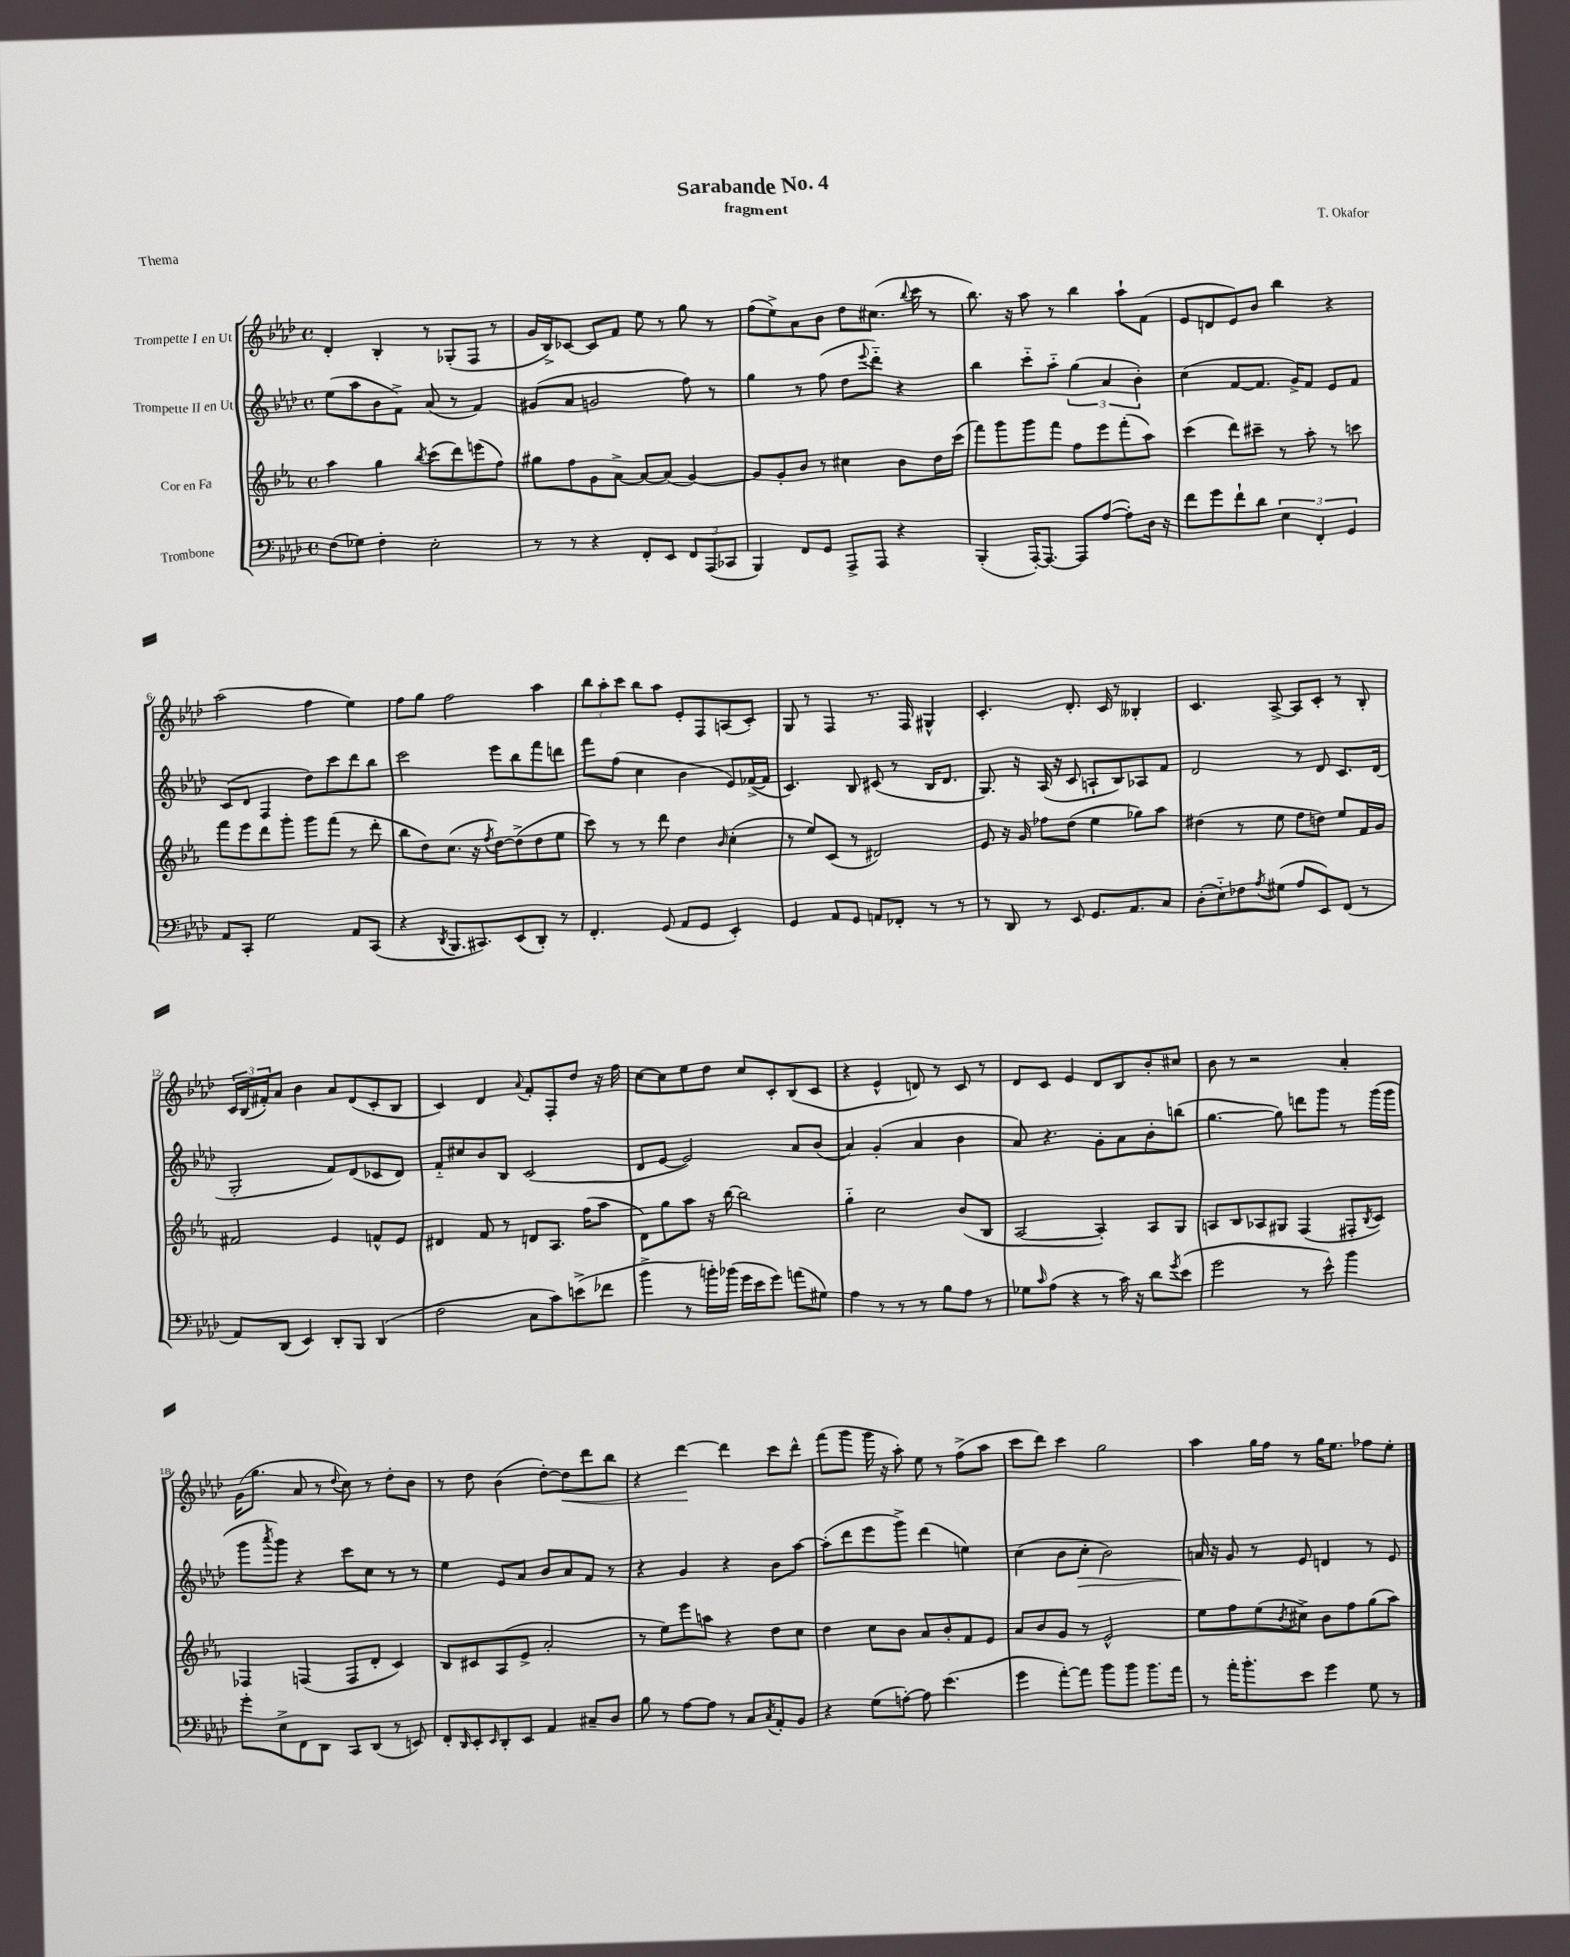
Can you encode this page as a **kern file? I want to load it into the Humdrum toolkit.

**kern	**kern	**kern	**kern
*staff4	*staff3	*staff2	*staff1
*clefF4	*clefG2	*clefG2	*clefG2
*k[b-e-a-d-]	*k[b-e-a-]	*k[b-e-a-d-]	*k[b-e-a-d-]
*M4/4	*M4/4	*M4/4	*M4/4
*met(c)	*met(c)	*met(c)	*met(c)
(8F	4aa-	(8ee-	4d-'
8G-)	.	8aa-	.
4F'	4gg	8b-	4B-'
.	.	8f^)	.
.	8qbb-	.	.
2E-'	(8ccc	(8a-	8r
.	8ddd)	8r	(8G-'
.	(8eee	4f)	8F
.	8ff)	.	8r
=	=	=	=
8r	8gg#	(8g#	16g
.	.	.	16B-^)
8r	8ff	8a-	[8c-
4r	8g	2g	8c-]
.	[8a-^	.	8f
8FF'	8a-_	.	8ee-
8EE-	(8a-]	.	8r
12FF	[4g)	8ff)	8gg
(12AAA-	.	.	.
.	.	8r	8r
12CC-	.	.	.
=	=	=	=
4BBB-)	8g]	4gg	(8ff
.	8g'	.	8ee-^)
8FF	8b-	8r	8a-
8GG	8r	(8ff	8b-
8AAA-^	4cc#	8dd-	8dd-
.	.	8qqeee-	.
8AAA-	.	8ddd-'~)	(8.cc#
4r	8b-	4r	.
.	.	.	8qqbb-
.	.	.	16ccc
.	16dd	.	8r
.	(16ccc	.	.
=	=	=	=
(4BBB-'	8fff)	4bb-	8.bb-)
.	8ggg	.	.
.	.	.	16r
[16AAA-')	8ggg	8ccc'~	8aa-
8.AAA-_	.	.	.
.	8fff	8aa-'~	8r
8AAA-]	8ff	(6gg	4bb-
([8A-	8eee-	.	.
.	.	6a-	.
8A-'])	(8fff'	.	8aa-`
.	.	6b-')	.
16D-	8aa-)	.	(8f
16r	.	.	.
=	=	=	=
8f	(4ccc	(4cc	8e-
8g	.	.	8d
8f`	8ddd)	[8f	8e-)
8d-	8ccc#~	8.f]	8b-
6E-	8r	.	4bb-
.	.	16g^)	.
.	8aa-'	8f	.
6FF'	.	.	.
.	8r	8e-	4r
6GG	.	.	.
.	8ccc	8f	.
=	=	=	=
8AA-	8fff	(8c	(2aa-
8CC'	8eee-	8d-	.
2G	8ddd	4F	.
.	8ggg'	.	.
.	8ggg	8dd-)	4ff
.	(8fff	8ccc	.
8AA-	8r	8ddd-	4ee-)
(8CC	8ddd'	8bb-	.
=	=	=	=
4r	8bb-	2ccc	8ff
.	8dd)	.	8gg
8qDD-	.	.	.
8.BBB-	(8.cc	.	2ff
8.CC#)	16r	.	.
.	8qff	.	.
.	[8dd)	8eee-	.
(8EE-	(8dd^]	8bb-	.
8DD-')	8dd	8fff	4aa-
8r	8ee-	8ddd	.
=	=	=	=
4.FF'	8ccc)	8fff	12bb-
.	.	.	12aa-'
.	8r	(8ff	.
.	.	.	12ccc
.	8r	4cc	8bb-
(8GG	8ddd	.	8aa-
8AA-	4dd	4b-	8e-'
8GG	.	.	8F
.	16qqb-	.	.
4EE-')	(4cc'	8e-)	(8A
.	.	([16f-^	8c')
.	.	16f-]	.
=	=	=	=
4GG	8r	4.c)	8G
.	8ee-)	.	8r
8AA-	(8c	.	4F
8GG	8r	8B-	.
8AA	2d#)	(8c#	8.r
8FF-'	.	8r	.
.	.	.	16F
8r	.	16B-	4G#^^
.	.	8.d-	.
8r	.	.	.
=	=	=	=
8r	8e-	8.G)	4.c'
8DD-	16r	.	.
.	16g	16r	.
8r	8ff-	(16A-	.
.	.	16r	.
8EE-	(8dd	8c	8.d-'
8.GG	4ee-	8A`	.
.	.	.	16c
.	.	8B-)	8r
8.AA-	.	.	.
.	8gg-)	8A-	4B--'
8C	8aa-	8f	.
=	=	=	=
(8D-'	(4dd#	2d-	4.c
8E-'~)	.	.	.
8F-	8r	.	.
8qA-	.	.	.
(8G#	8ee-	.	[8A-^
8A-	8ff	8r	8A-]
8EE-)	8dd)	8d-	8c'
(8FF	8ee-	8.c	8r
8r	16f	.	8B-'
.	16g	(16d-	.
=	=	=	=
8AA-)	2f#	2G'	24c
.	.	.	(24B-
.	.	.	24f#')
(8DD-	.	.	8a-
4EE-)	.	.	4b-
8DD-'	4e-	8f)	8a-
8BBB-	.	(8d-	(8d-
(4DD-	8f^^	8c-	8c'
.	8e-	8d-)	8B-
=	=	=	=
2F	4d#	8f'~	4c)
.	.	8cc#	.
.	8f	8b-	4d-
.	8r	8B-	.
.	.	.	8qqa-
8C	8d	(2c	8f'
8c)	8.A-	.	8F'
(8e^	.	.	8dd-
.	(16ff	.	.
8f-	8aa-	.	16r
.	.	.	16ff
=	=	=	=
4b-^	8d)	8d-	[8cc
.	8gg	[8e-	8cc]
8r	8aa-	2e-])	8ee-
16b')	16r	.	8dd-
(16b-	[16bb-	.	.
16g	2bb-]	.	8cc
16e-	.	.	.
8g)	.	.	8c'
(8a	.	8a-	(8B-
8G#)	.	(8b-	8c
=	=	=	=
4A-	4gg'~	4a-)	4r
8r	2cc	(4g'	4e-^^
8r	.	.	.
8r	.	4a-	8d)
8B-	.	.	8r
8A-	(8b-	4b-	8c
8r	8B-	.	8r
=	=	=	=
8G-	[2A-	8a-)	8d-
16qqc	.	.	.
(8A-	.	4.r	8c
4r	.	.	4e-
8r	4A-'])	8g'	8d-
16c)	.	8a-	8B-
16r	.	.	.
8d-	8A-	8b-'	8b-'
8qg	.	.	.
(8e-	8G	(8bb	8cc#
=	=	=	=
2g	8A	[4.gg	8b-
.	8B-	.	8r
.	8A-	.	2r
.	8G#	8gg])	.
8r	(4F	8ddd	.
8e-^^)	.	8ggg	.
4b-	8F#'	8r	4a-'
.	8qB-	.	.
.	8c)	(16ggg	.
.	.	16ggg	.
=	=	=	=
8g'	4F-	8ggg	(16g
.	.	.	8.gg
.	.	8qaaa-	.
8E-^	.	8ggg)	.
8FF	(4F	4r	8a-
8DD-	.	.	8r
.	.	.	8qqdd-
8CC	8F	8ccc	8cc)
(8DD-	8d'	8cc	8r
8r	4c)	8r	8dd-'
8EE)	.	8r	8b-
=	=	=	=
8FF'	8B-	4ee-	8r
16qqDD-	.	.	.
8EE-'	8c#	.	8dd-
16qqEE-	.	.	.
8DD-'	(8A-	8e-	(4b-
8EE-	8e-^	8a-	.
4AA-	2a-'	8b-	[8dd-')
.	.	8a-	8dd-]
8C#~	.	8f	8ddd-
8D-	.	8r	8bb-
=	=	=	=
8B-	8r	4r	4r
8r	8ee-)	.	.
[8A-	8eee-	4g	[4ddd-
8A-]	8aa	.	.
8r	4r	4r	4ddd-]
8C	.	.	.
8qC	.	.	.
8AA-'	8dd	8b-	8ccc
8BB-	8cc	[8aa-	8ddd-^^
=	=	=	=
4r	4dd	(8aa-']	(8fff
.	.	8ddd-	8ggg
(8G	8cc	8eee-	16ggg
.	.	.	16r
[8A')	8b-	8ggg^)	8aa-')
8A]	8a-	(4ddd-	8ee-
(4.e-	8b-'	.	8r
.	8f	4ee)	(8ff^
.	8e-	.	8aa-
=	=	=	=
4g	8a-	(4cc	8ccc
.	8b-	.	8ddd-)
[8a-')	8g	8b-	4ccc
8a-]	8r	8cc'	.
8b-	2e-^^	2b-)	2gg
8b-	.	.	.
8.b-	.	.	.
16a-	.	.	.
=	=	=	=
8r	8ee-	16a	4aa-
.	.	16r	.
16a-'	8ff	8g	.
8.b-'	.	.	.
.	(8ee-	8r	16gg
.	.	.	16ff
.	8qb-	.	.
8e-	8cc#^)	8e-	8r
4g	8b-	4d	16gg
.	.	.	8.ee-
.	8ff	.	.
8G	(8gg	8r	8ff-
8r	8aa-)	8e-	8ee-'
==	==	==	==
*-	*-	*-	*-
